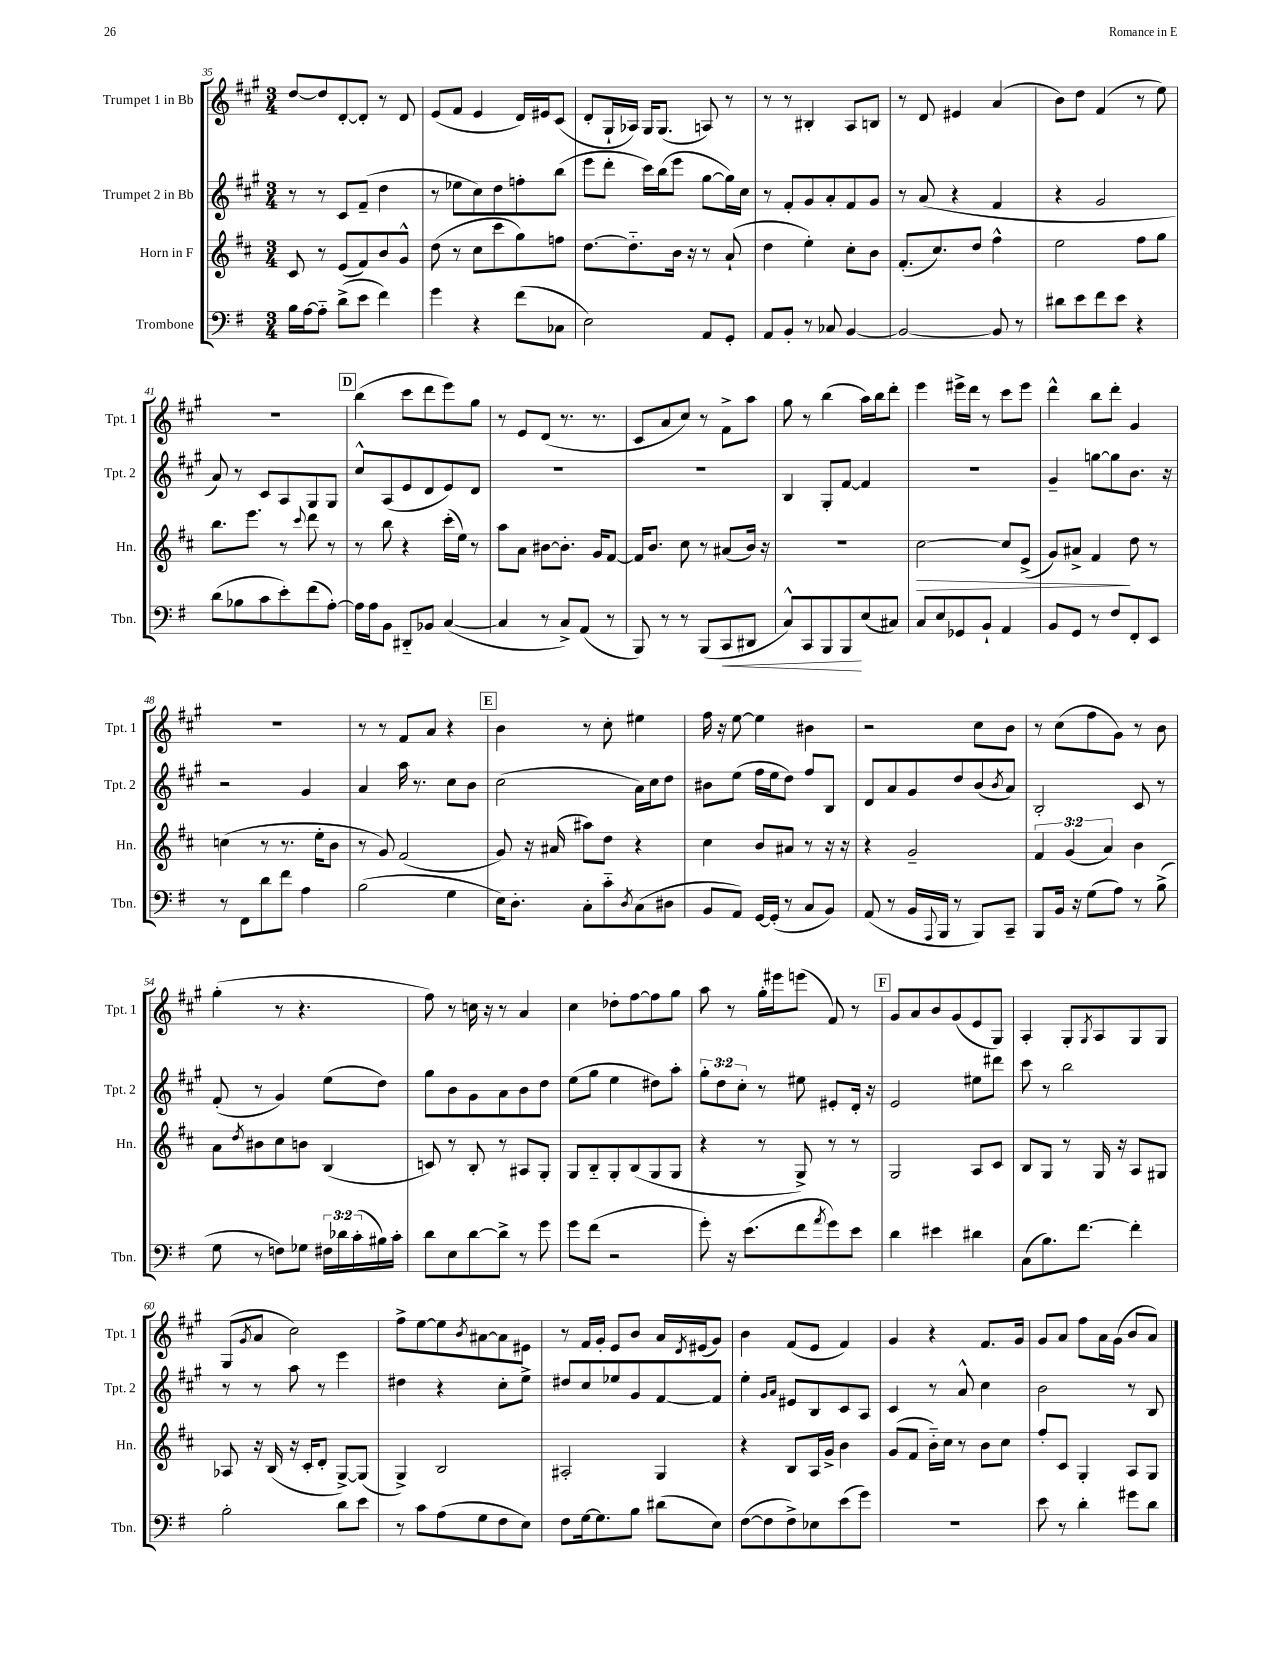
<<
\new StaffGroup <<
\new Staff = "s0" \with { instrumentName = "Trumpet 1 in Bb" shortInstrumentName = "Tpt. 1" } {
    \clef treble \key a \major \numericTimeSignature \time 3/4
    d''8~ d''8 d'8~-. d'8-. r8 d'8 |
    e'8( fis'8 e'4 d'16) eis'16 cis'8( |
    d'8-. gis16-! aes16) gis16 gis8.( a8) r8 |
    r8 r8 bis4-. a8 b8 |
    r8 d'8 eis'4 a'4( |
    b'8) d''8 fis'4( r8 e''8) |
    R2. |
    \mark \markup { \box "D" } b''4( cis'''8 d'''8 e'''8) gis''8 |
    r8 e'8 d'8( r8. r8. |
    cis'8 a'8 cis''8) r8 fis'8-> a''8 |
    gis''8 r8 b''4( a''16) b''16 d'''8-. |
    e'''4 eis'''16-> d'''16 r8 cis'''8 eis'''8 |
    d'''4-^ b''8 d'''8-. gis'4 |
    R2. |
    r8 r8 fis'8 a'8 r4 |
    \mark \markup { \box "E" } b'4 r8 cis''8-. eis''4 |
    fis''16 r16 e''8~ e''4 bis'4 |
    r2 cis''8 b'8 |
    r8 cis''8( fis''8 gis'8) r8 b'8 |
    gis''4-.( r8 r4. |
    fis''8) r8 c''16 r16 r8 a'4 |
    cis''4 des''8-. fis''8~ fis''8 gis''8 |
    a''8 r8 gis''16-. eis'''16 e'''8( fis'8) r8 |
    \mark \markup { \box "F" } gis'8 a'8 b'8 gis'8( e'8 gis8) |
    a4-. gis8-. \acciaccatura { gis8 } a8 gis8 gis8 |
    gis8( \acciaccatura { gis'8 } a'8 cis''2) |
    fis''8-> e''8~ e''8 \acciaccatura { b'8 } ais'8~ ais'8 eis'8 |
    r8 fis'16 gis'16-. e'8 b'8 a'16 \acciaccatura { d'8 } eis'16( gis'8) |
    b'4 fis'8( e'8 fis'4) |
    gis'4 r4 fis'8. gis'16 |
    gis'8 a'8 fis''8 a'16 gis'16( b'8 a'8) \bar "|." |
}
\new Staff = "s1" \with { instrumentName = "Trumpet 2 in Bb" shortInstrumentName = "Tpt. 2" } {
    \clef treble \key a \major \numericTimeSignature \time 3/4 \override Staff.TupletNumber.text = #tuplet-number::calc-fraction-text
    r8 r8 cis'8 fis'8--( d''4 |
    r8 ees''8 cis''8) d''8 f''8-. b''8( |
    e'''8 d'''8-. cis'''16) b''16( e'''8 gis''8~ gis''16) cis''16 |
    r8 fis'8-. gis'8 a'8-. fis'8 gis'8 |
    r8 a'8( r4 fis'4 |
    r4 gis'2 |
    a'8) r8 cis'8 a8 gis8 gis8 |
    \mark \markup { \box "D" } cis''8-^ a8( e'8 d'8 e'8) d'8 |
    R2. |
    R2. |
    b4 gis8-. fis'8~ fis'4 |
    R2. |
    gis'4-- g''8~ g''8 b'8. r16 |
    r2 gis'4 |
    a'4 a''16 r8. cis''8 b'8 |
    \mark \markup { \box "E" } cis''2( a'16) cis''16 d''8 |
    bis'8 e''8( fis''16 e''16 d''8) fis''8 b8 |
    d'8 a'8 gis'8 d''8 b'8( \acciaccatura { b'8 } a'8) |
    b2-. cis'8 r8 |
    fis'8-.( r8 gis'4) e''8( d''8) |
    gis''8 b'8 gis'8 a'8 b'8 d''8 |
    e''8( gis''8 e''4 dis''8) a''8-. |
    \tuplet 3/2 { gis''8-. d''8 cis''8-. } r8 eis''8 eis'8-. d'16-. r16 |
    \mark \markup { \box "F" } e'2 eis''8 dis'''8 |
    cis'''8 r8 b''2 |
    r8 r8 a''8 r8 e'''4 |
    dis''4 r4 cis''8-. e''8-> |
    dis''8 cis''8 ees''8 gis'8 fis'8~ fis'8 |
    e''4-. \grace { gis'16 a'16 } eis'8 b8 cis'8 a8 |
    cis'4 r8 a'8-^ cis''4 |
    b'2 r8 b8 \bar "|." |
}
\new Staff = "s2" \with { instrumentName = "Horn in F" shortInstrumentName = "Hn." } {
    \clef treble \key d \major \numericTimeSignature \time 3/4 \override Staff.TupletNumber.text = #tuplet-number::calc-fraction-text
    cis'8 r8 e'8( fis'8) b'8 g'8-^ |
    d''8( r8 cis''8 cis'''8 g''8) f''8 |
    d''8.~ d''8.-_ b'16 r16 r8 a'8-!( |
    d''4 e''4-.) cis''8-. b'8 |
    fis'8.-.( cis''8.) d''8 fis''4-^ |
    e''2 fis''8 g''8 |
    b''8. e'''8. r8 \appoggiatura { cis'''8 } d'''8 r8 |
    \mark \markup { \box "D" } r8 b''8 r4 cis'''16-.( e''16) r8 |
    a''8 a'8 bis'8~ bis'8.-. g'16 fis'8~ |
    fis'16 b'8. cis''8 r8 ais'8( b'16) r16 |
    R2. |
    cis''2~\> cis''8 e'8->( |
    g'8) ais'8-> fis'4\! d''8 r8 |
    c''4( r8 r8. e''16-. b'8 |
    r8 g'8) fis'2( |
    \mark \markup { \box "E" } g'8) r16 ais'16( ais''8) d''8 r4 |
    cis''4 b'8 ais'8 r8 r16 r16 |
    r4 g'2-- |
    \tuplet 3/2 { fis'4 g'4( a'4) } b'4 |
    a'8 \acciaccatura { d''8 } bis'8 cis''8 b'8 b4( |
    c'8) r8 b8-. r8 ais8 g8-. |
    g8 b8-_ g8-. b8( g8 g8 |
    r4 r8 g8->) r8 r8 |
    \mark \markup { \box "F" } g2 a8 cis'8 |
    b8 g8 r8 g16 r16 a8 gis8 |
    aes8 r16 b16( r16 cis'16-. d'8-. g8~->) g8( |
    g4->) b2 |
    ais2-. g4 |
    r4 b8 a16 g'16-> b'4 |
    g'8( fis'8 b'16-_) cis''16 r8 b'8 cis''8 |
    fis''8-. cis'8 g4-. a8 g8 \bar "|." |
}
\new Staff = "s3" \with { instrumentName = "Trombone" shortInstrumentName = "Tbn." } {
    \clef bass \key g \major \numericTimeSignature \time 3/4 \override Staff.TupletNumber.text = #tuplet-number::calc-fraction-text
    b16 a16~ a8-_ d'8->( e'8 fis'4) |
    g'4 r4 fis'8( ces8 |
    e2) a,8 g,8-. |
    a,8 b,8-. r8 ces8 b,4~ |
    b,2~ b,8 r8 |
    dis'8 e'8 fis'8 e'8 r4 |
    d'8( bes8 c'8 e'8-.) fis'8( a8~-.) |
    \mark \markup { \box "D" } a16 a16 b,8 dis,8-_ bes,8 c4~( |
    c4 r8 c8->) a,8( r8 |
    b,,8) r8 r8 b,,8( c,8\< dis,8 |
    c8-^) c,8 b,,8 b,,8\! e8( cis8) |
    c8 e8 ges,8 b,8-! a,4 |
    b,8 g,8 r8 fis8 fis,8-. e,8 |
    r8 fis,8 d'8 fis'8 a4 |
    b2( g4 |
    \mark \markup { \box "E" } e16) d8.-. c8-. c'8-_ \acciaccatura { d8 } c8( dis8 |
    b,8 a,8) g,16~ g,16-.( r8 c8 b,8) |
    a,8( r8 b,16 \appoggiatura { a,,8 } b,,16 r8 b,,8) c,8-- |
    b,,8 b,16 r16 g8( a8) r8 b8->( |
    g8 r8 f8) ges8 \tuplet 3/2 { fis16 des'16 c'16-.( } bis16) c'16-. |
    d'8 e8 d'8~ d'8-> r8 g'8 |
    g'8 fis'8( r2 |
    g'8-.) r16 e'8.( fis'8 \acciaccatura { a'8 } g'8) e'8 |
    \mark \markup { \box "F" } d'4 eis'4 dis'4 |
    c8( b8.) fis'8.~ fis'4-. |
    b2-. d'8 e'8 |
    r8 c'8 a8( g8 fis8 e8) |
    fis8 g16~ g8. b8 dis'8( e8) |
    fis8~( fis8 fis8->) ees8 e'8( g'8) |
    R2. |
    e'8 r8 d'4-. gis'8 d'8 \bar "|." |
}
>>
>>
\layout { \context { \Score currentBarNumber = #35 } }
